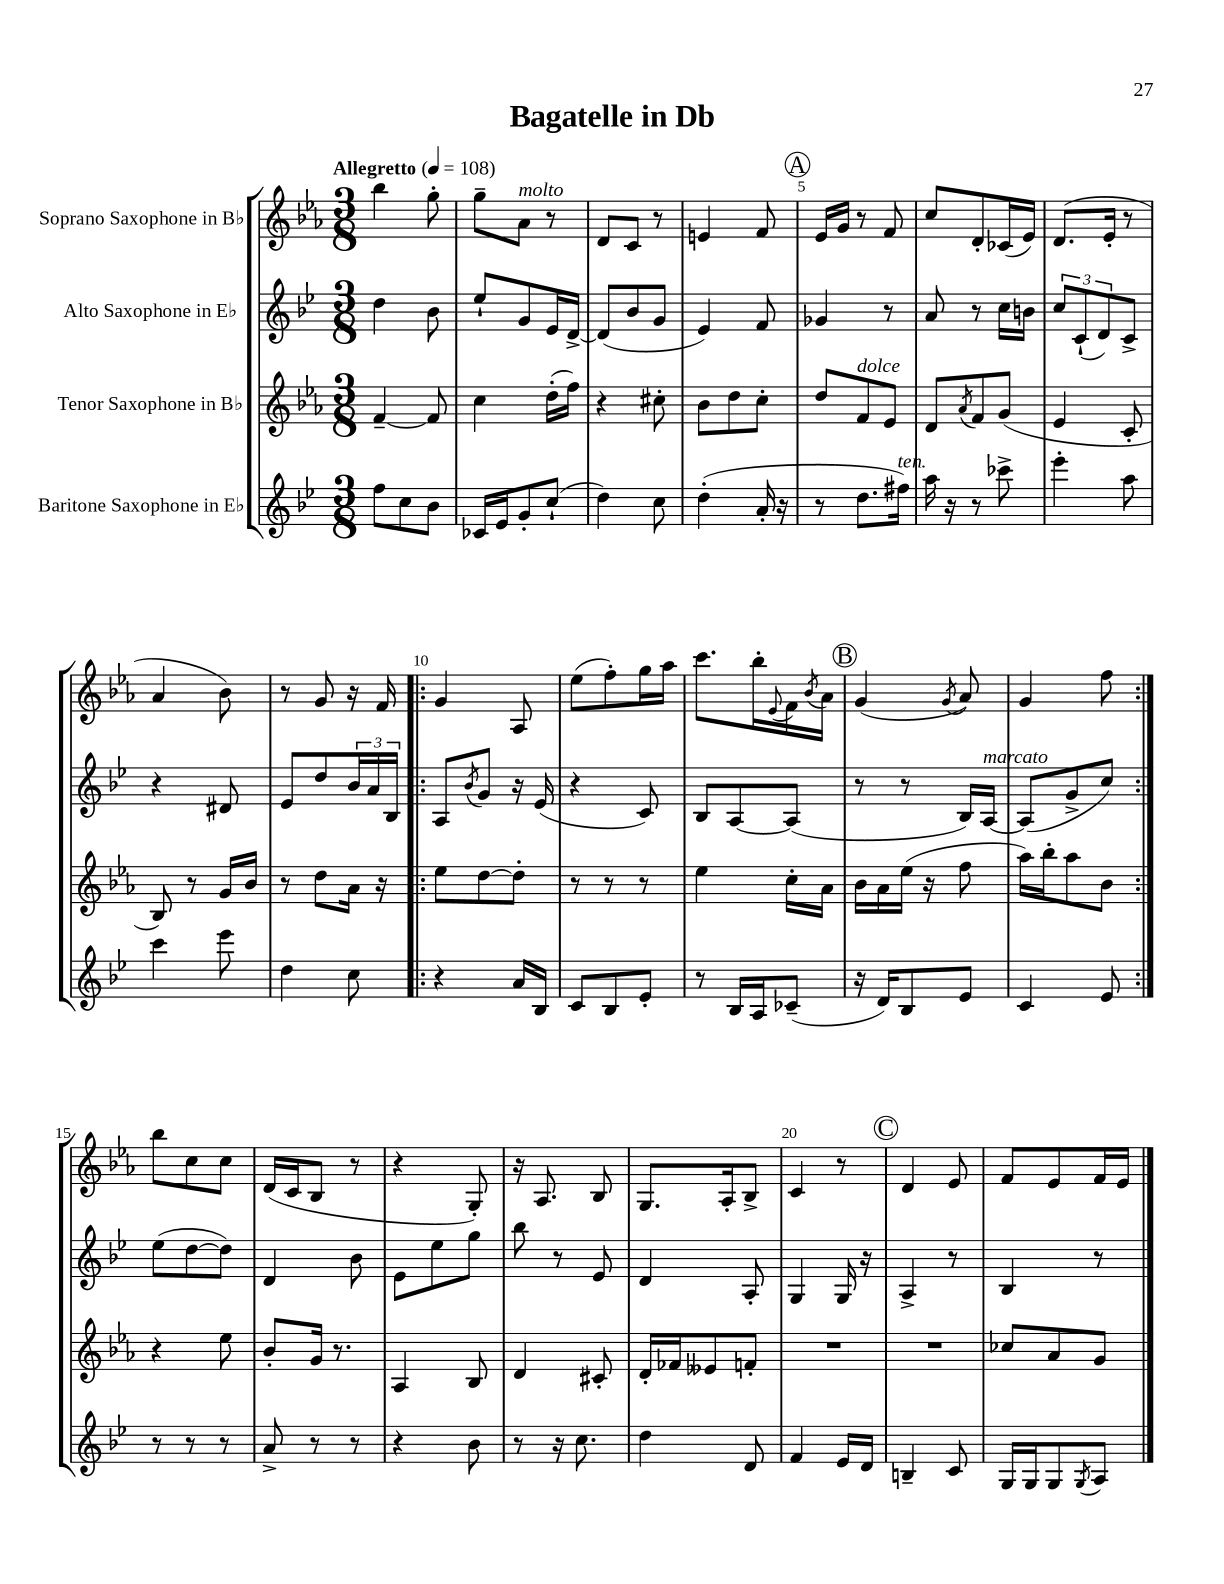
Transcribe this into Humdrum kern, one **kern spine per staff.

**kern	**kern	**kern	**kern
*part4	*part3	*part2	*part1
*staff4	*staff3	*staff2	*staff1
*I"Baritone Saxophone in E♭	*I"Tenor Saxophone in B♭	*I"Alto Saxophone in E♭	*I"Soprano Saxophone in B♭
*clefG2	*clefG2	*clefG2	*clefG2
*k[b-e-]	*k[b-e-a-]	*k[b-e-]	*k[b-e-a-]
*M3/8	*M3/8	*M3/8	*M3/8
*MM108	*MM108	*MM108	*MM108
=1	=1	=1	=1
!	!	!	!LO:TX:a:B:t=Allegretto
8ff\L	[4f~/	4dd\	4bb-\
8cc\	.	.	.
8b-\J	8f/]	8b-\	8gg'\
=2	=2	=2	=2
16c-X/LL	4cc\	8ee-`/L	8gg~\L
16e-/J	.	.	.
!	!	!	!LO:TX:a:i:t=molto
8g'/	.	8g/	8a-\J
(8cc`/J	(16dd'\LL	16e-/L	8r
.	16ff\JJ)	[16d^/JJ	.
=3	=3	=3	=3
4dd\)	4r	(8d/L]	8d/L
.	.	8b-/	8c/J
8cc\	8cc#X'\	8g/J	8r
=4	=4	=4	=4
(4dd'\	8b-\L	4e-/)	4en/
.	8dd\	.	.
16a'/	8cc'\J	8f/	8f/
16r	.	.	.
!!LO:REH:place=s1:t=A
=5	=5	=5	=5
8r	8dd/L	4g-X/	16e-/LL
.	.	.	16g/JJ
!	!LO:TX:a:i:t=dolce	!	!
8.dd\L	8f/	.	8r
.	8e-/J	8r	8f/
!LO:TX:a:i:t=ten.	!	!	!
16ff#X\Jk)	.	.	.
=6	=6	=6	=6
16aa\	8d/L	8a/	8cc/L
16r	.	.	.
.	8qa-/	.	.
8r	8f/	8r	8d'/
8ccc-X^\	(8g/J	16cc\LL	(16c-X/L
.	.	16bn\JJ	16e-/JJ)
=7	=7	=7	=7
4eee-'\	4e-/	12cc/L	(8.d/L
.	.	(12c`/	.
.	.	12d/)	.
.	.	.	16e-'/Jk
8aa\	8c'/	8c^/J	8r
!!LO:LB:g=z
=8	=8	=8	=8
4ccc\	8B-/)	4r	4a-/
.	8r	.	.
8eee-\	16g/LL	8d#X/	8b-\)
.	16b-/JJ	.	.
=9	=9	=9	=9
4dd\	8r	8e-/L	8r
.	8dd\L	8dd/	8g/
8cc\	16a-\Jk	24b-/L	16r
.	.	24a/	.
.	16r	.	16f/
.	.	24B-/JJ	.
=10!|:	=10!|:	=10!|:	=10!|:
4r	8ee-\L	8A/L	4g/
.	.	8qb-/	.
.	[8dd\	8g/J	.
16a/LL	8dd'\J]	16r	8A-/
16B-/JJ	.	(16e-/	.
=11	=11	=11	=11
8c/L	8r	4r	(8ee-\L
8B-/	8r	.	8ff'\)
8e-'/J	8r	8c/)	16gg\L
.	.	.	16aa-\JJ
=12	=12	=12	=12
8r	4ee-\	8B-/L	8.ccc\L
16B-/LL	.	[8A/	.
16A/J	.	.	16bb-'\L
.	.	.	8qqe-/
(8c-X~/J	16cc'\LL	(8A/J]	16f\
.	.	.	8qb-/
.	16a-\JJ	.	16a-\JJ
!!LO:REH:place=s1:t=B
=13	=13	=13	=13
16r	16b-\LL	8r	(4g/
16d/KL)	16a-\	.	.
8B-/	(16ee-\JJ	8r	.
.	16r	.	.
.	.	.	8qg/
8e-/J	8ff\	16B-/LL)	8a-/)
!	!	!LO:TX:a:i:t=marcato	!
.	.	[16A/JJ	.
=14	=14	=14	=14
4c/	16aa-\LL)	(8A/L]	4g/
.	16bb-'\J	.	.
.	8aa-\	8g^/	.
8e-/	8b-\J	8cc/J)	8ff\
!!LO:LB:g=z
=15:|!	=15:|!	=15:|!	=15:|!
8r	4r	(8ee-\L	8bb-\L
8r	.	[8dd\	8cc\
8r	8ee-\	8dd\J])	8cc\J
=16	=16	=16	=16
8a^/	8b-'/L	4d/	(16d/LL
.	.	.	16c/J
8r	16g/Jk	.	8B-/J
.	8.r	.	.
8r	.	8b-\	8r
=17	=17	=17	=17
4r	4A-/	8e-\L	4r
.	.	8ee-\	.
8b-\	8B-/	8gg\J	8G'/)
=18	=18	=18	=18
8r	4d/	8bb-\	16r
.	.	.	8.A-/
16r	.	8r	.
8.cc\	.	.	.
.	8c#X'/	8e-/	8B-/
=19	=19	=19	=19
4dd\	16d'/LL	4d/	8.G/L
.	16f-X/J	.	.
.	8e--X/	.	.
.	.	.	16A-'/k
8d/	8fn'/J	8A'/	8B-^/J
=20	=20	=20	=20
4f/	4.r	4G/	4c/
16e-/LL	.	16G/	8r
16d/JJ	.	16r	.
!!LO:REH:place=s1:t=C
=21	=21	=21	=21
4Bn~/	4.r	4A^/	4d/
8c/	.	8r	8e-/
=22	=22	=22	=22
16G/LL	8cc-X/L	4B-/	8f/L
16G/J	.	.	.
8G/	8a-/	.	8e-/
8qG/	.	.	.
8A/J	8g/J	8r	16f/L
.	.	.	16e-/JJ
==	==	==	==
*-	*-	*-	*-
